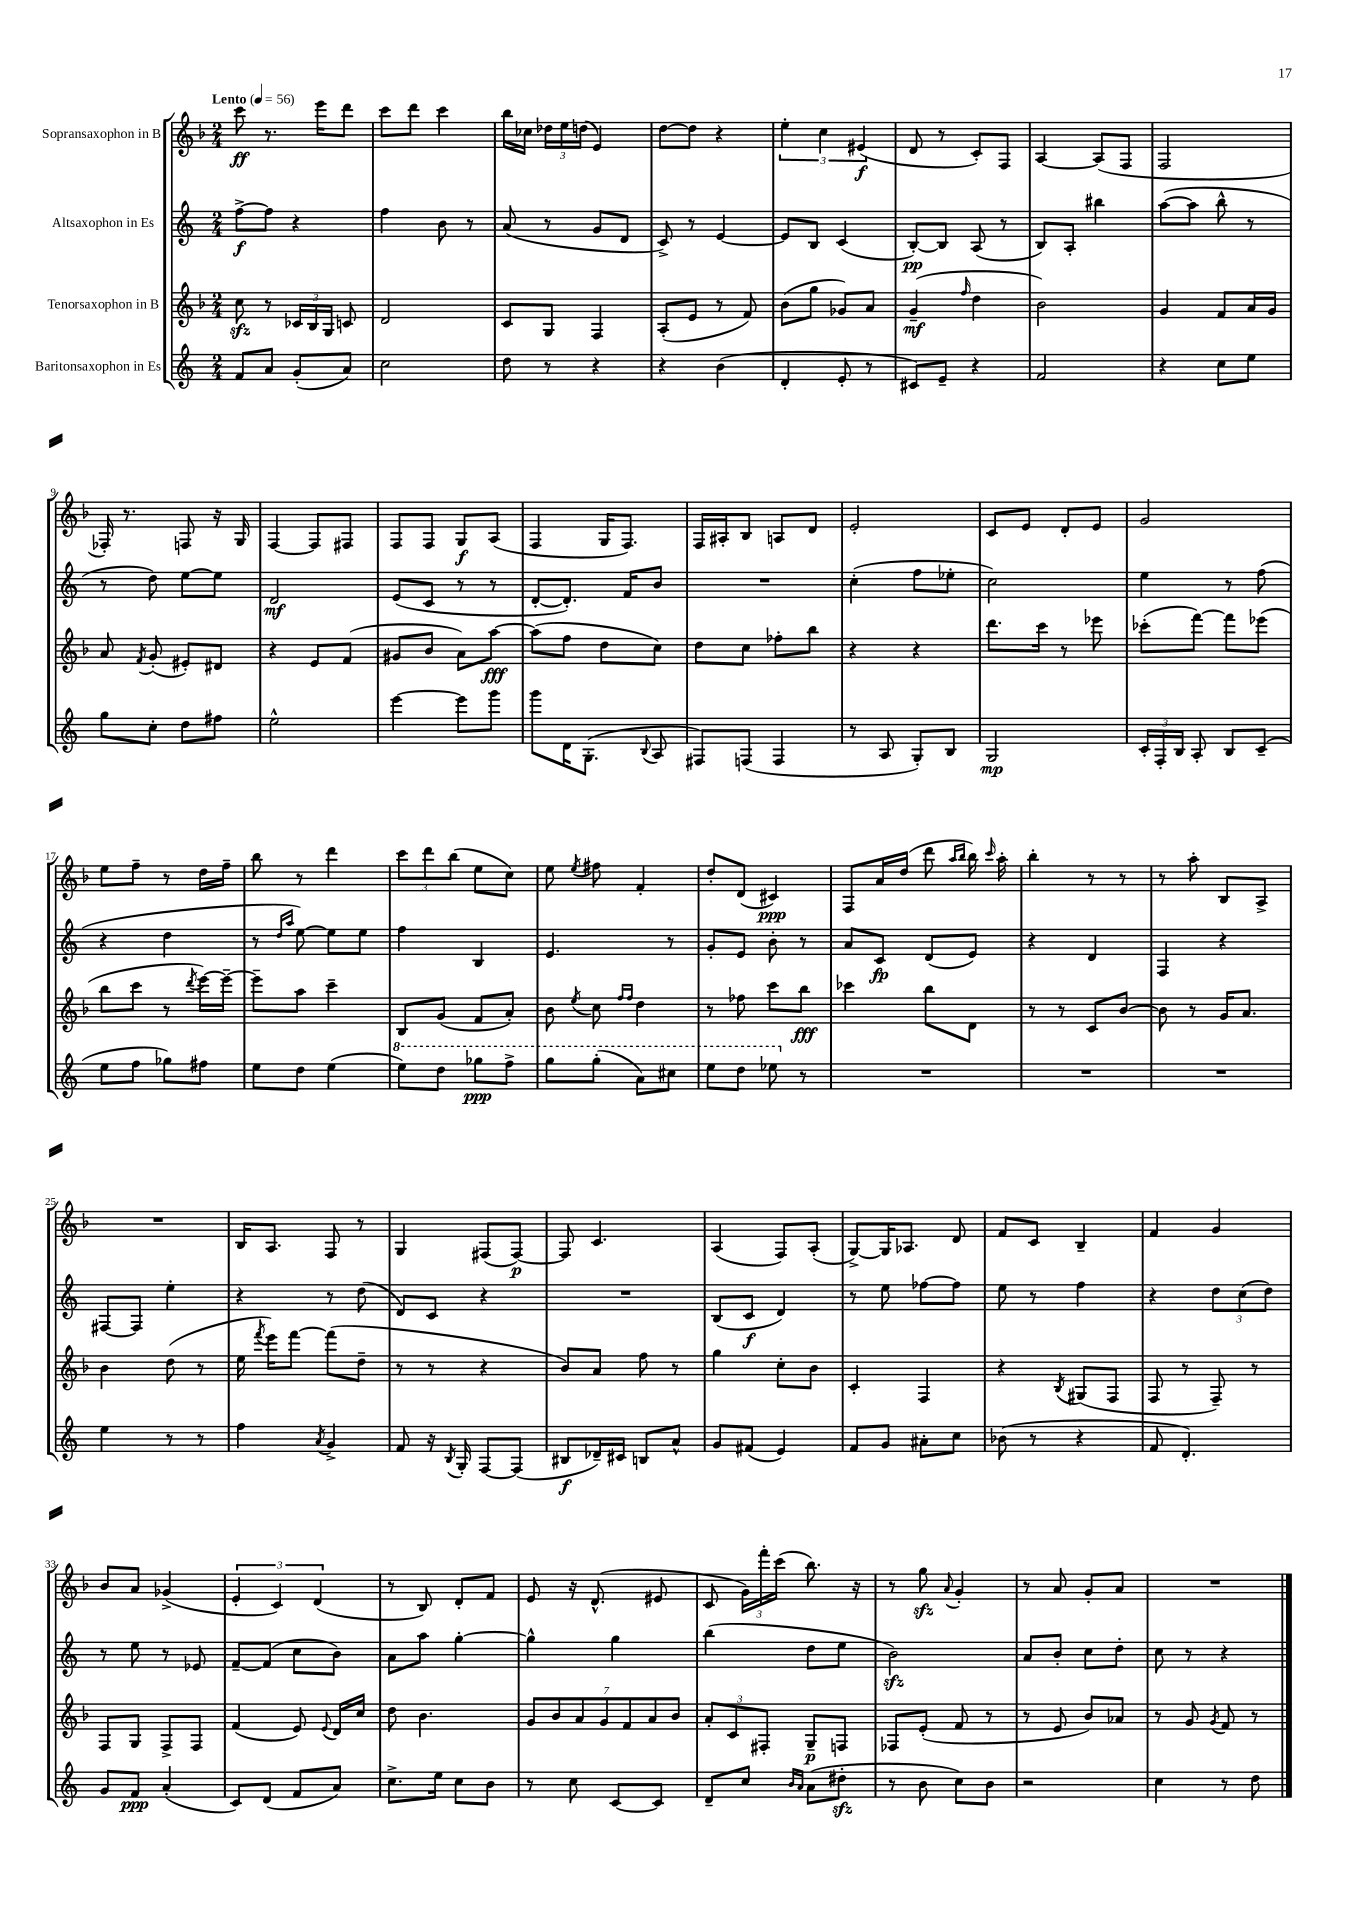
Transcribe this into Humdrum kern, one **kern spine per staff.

**kern	**kern	**kern	**kern
*staff4	*staff3	*staff2	*staff1
*clefG2	*clefG2	*clefG2	*clefG2
*k[]	*k[b-]	*k[]	*k[b-]
*M2/4	*M2/4	*M2/4	*M2/4
*MM56	*MM56	*MM56	*MM56
8f/L	8cc\	[8ff^\L	8ccc\
8a/J	8r	8ff\]J	8.r
(8g'/L	24c-/LL	4r	.
.	24B-/	.	.
.	.	.	16eee\LK
.	24G/JJ	.	.
8a/J)	8c/	.	8ddd\J
=	=	=	=
2cc\	2d/	4ff\	8ccc\L
.	.	.	8ddd\J
.	.	8b\	4ccc\
.	.	8r	.
=	=	=	=
8dd\	8c/L	(8a/	16bb-\LL
.	.	.	16cc-\JJ
8r	8G/J	8r	24dd-\LL
.	.	.	24ee\
.	.	.	(24dd\JJ
4r	4F/	8g/L	4e/)
.	.	8d/J	.
=	=	=	=
4r	(8A'/L	8c^/)	[8dd\L
.	8e/J	8r	8dd\]J
(4b\	8r	[4e/	4r
.	8f/)	.	.
=	=	=	=
4d'/	(8b-\L	8e/]L	6ee'\
.	8gg\J	8B/J	.
.	.	.	6cc\
8e'/	8g-/L)	(4c/	.
.	.	.	(6e#/
8r	8a/J	.	.
=	=	=	=
8c#/L)	(4g~/	[8B'/L)	8d/
8e~/J	.	8B/]J	8r
.	16qqff/	.	.
4r	4dd\	(8A/	8c'/L)
.	.	8r	8F/J
=	=	=	=
2f/	2b-\)	8B/L)	[4A/
.	.	8A'/J	.
.	.	4bb#\	(8A/]L
.	.	.	8F/J
=	=	=	=
4r	4g/	([8aa\L	2F/
.	.	8aa\]J	.
8cc\L	8f/L	8bb^^\	.
8ee\J	16a/L	8r	.
.	16g/JJ	.	.
=	=	=	=
8gg\L	8a/	8r	16F-'/)
.	.	.	8.r
.	8qf/	.	.
8cc'\J	(8g'/	8dd\)	.
8dd\L	8e#'/L)	[8ee\L	8F/
8ff#\J	8d#/J	8ee\]J	16r
.	.	.	16G/
=	=	=	=
2ee^^\	4r	2d/	[4F/
.	8e/L	.	8F/]L
.	(8f/J	.	8F#/J
=	=	=	=
[4eee\	8g#/L	(8e/L	8F/L
.	8b-/J	8c/J	8F/J
8eee\]L	8a\L)	8r	8G/L
8ggg\J	[8aa\J	8r	(8A/J
=	=	=	=
8ggg\L	(8aa\]L	[8d'/L	4F/
16d\K	8ff\J	8.d'/]J)	.
(8.G'\J	.	.	.
.	8dd\L	.	16G/LK
.	.	16f/LK	8.F/J)
8qqB/	.	.	.
8A/	8cc\J)	8b/J	.
=	=	=	=
8F#/L)	8dd\L	2r	16F/LL
.	.	.	16A#'/J
(8F/J	8cc\J	.	8B-/J
4F/	8ff-'\L	.	8A/L
.	8bb-\J	.	8d/J
=	=	=	=
8r	4r	(4cc'\	2e'/
8A/	.	.	.
8G'/L)	4r	8ff\L	.
8B/J	.	8ee-'\J	.
=	=	=	=
2G/	8.ddd\L	2cc\)	8c/L
.	.	.	8e/J
.	16ccc\Jk	.	.
.	8r	.	8d'/L
.	8eee-\	.	8e/J
=	=	=	=
24c'/LL	(8ccc-'\L	4ee\	2g/
24F'/	.	.	.
24B/JJ	.	.	.
8A'/	[8fff\J)	.	.
8B/L	8fff\]L	8r	.
(8c~/J	(8eee-\J	(8ff\	.
=	=	=	=
8ee\L	8bb-\L	4r	8ee\L
8ff\J	8ccc\J	.	8ff~\J
8gg-\L)	8r	4dd\	8r
.	8qddd/	.	.
8ff#\J	[16eee\LL)	.	16dd\LL
.	16eee~\_JJ	.	16ff~\JJ
=	=	=	=
8ee\L	8eee~\]L	8r	8bb-\
.	.	16qqdd/LL	.
.	.	16qqaa/JJ	.
8dd\J	8aa\J	[8ee\)	8r
(4ee\	4ccc~\	8ee\]L	4ddd\
.	.	8ee\J	.
=	=	=	=
8eee\L)	8B-/L	4ff\	12ccc\L
.	.	.	12ddd\
8ddd\J	(8g/J	.	.
.	.	.	(12bb-\J
8ggg-\L	8f/L	4B/	8ee\L
8fff^\J	8a'/J)	.	8cc\J)
=	=	=	=
8ggg\L	8b-\	4.e/	8ee\
.	8qee/	.	8qee/
(8ggg'\J	8cc\	.	8ff#\
.	16qqff/LL	.	.
.	16qqff/JJ	.	.
8aa\L)	4dd\	.	4f'/
8ccc#\J	.	8r	.
=	=	=	=
8eee\L	8r	8g'/L	8dd'/L
8ddd\J	8ff-\	8e/J	(8d/J
8eee-\	8ccc\L	8b'\	4c#/)
8r	8bb-\J	8r	.
=	=	=	=
2r	4ccc-\	8a/L	8F/L
.	.	8c/J	16a/L
.	.	.	(16dd/JJ
.	8bb-\L	(8d/L	8ddd\
.	.	.	16qqaa/LL
.	.	.	16qqbb-/JJ
.	8d\J	8e/J)	16bb-\)
.	.	.	16qqccc/
.	.	.	16aa'\
=	=	=	=
2r	8r	4r	4bb-'\
.	8r	.	.
.	8c/L	4d/	8r
.	[8b-/J	.	8r
=	=	=	=
2r	8b-\]	4F/	8r
.	8r	.	8aa'\
.	16g/LK	4r	8B-/L
.	8.a/J	.	.
.	.	.	8A^/J
=	=	=	=
4ee\	4b-\	[8F#/L	2r
.	.	8F#/]J	.
8r	(8dd\	4ee'\	.
8r	8r	.	.
=	=	=	=
4ff\	16ee\	4r	16B-/LK
.	8qfff/	.	.
.	16eee\LK)	.	8.A/J
.	[8fff\J	.	.
8qa/	.	.	.
4g^/	(8fff\]L	8r	8F/
.	8dd~\J	(8dd\	8r
=	=	=	=
8f/	8r	8d/L)	4G/
16r	8r	8c/J	.
8qB/	.	.	.
16G'/	.	.	.
[8F/L	4r	4r	(8F#/L
(8F/]J	.	.	[8F#/J)
=	=	=	=
8B#/L	8b-/L)	2r	8F#/]
16d-~/L)	8a/J	.	4.c/
16c#/JJ	.	.	.
8B/L	8ff\	.	.
8a^^/J	8r	.	.
=	=	=	=
8g/L	4gg\	(8B/L	(4A/
(8f#/J	.	8c/J	.
4e/)	8cc'\L	4d/)	8F/L)
.	8b-\J	.	(8A'/J
=	=	=	=
8f/L	4c'/	8r	[8G^/L)
8g/J	.	8ee\	16G/]K
.	.	.	8.A-/J
8a#'\L	4F/	[8ff-\L	.
8cc\J	.	8ff-\]J	8d/
=	=	=	=
(8b-\	4r	8ee\	8f/L
8r	.	8r	8c/J
.	8qB-/	.	.
4r	(8G#/L	4ff\	4B-~/
.	8F/J	.	.
=	=	=	=
8f/	8F/	4r	4f/
4.d'/)	8r	.	.
.	8F~/)	12dd\L	4g/
.	.	(12cc\	.
.	8r	.	.
.	.	12dd\J)	.
=	=	=	=
8g/L	8F/L	8r	8b-/L
8f/J	8G/J	8ee\	8a/J
(4a'/	8F^/L	8r	(4g-^/
.	8F/J	8e-/	.
=	=	=	=
8c/L)	(4f/	[8f~/L	6e'/
(8d/J	.	(8f/]J	.
.	.	.	6c/)
8f/L	8e/)	8cc\L	.
.	.	.	(6d/
.	8qqe/	.	.
8a/J)	16d/LL	8b\J)	.
.	16cc/JJ	.	.
=	=	=	=
8.cc^\L	8dd\	8a\L	8r
.	4.b-\	8aa\J	8B-/)
16ee\Jk	.	.	.
8cc\L	.	[4gg'\	8d'/L
8b\J	.	.	8f/J
=	=	=	=
8r	14g/L	4gg^^\]	8e/
.	14b-/	.	.
8cc\	.	.	16r
.	14a/	.	.
.	.	.	(8.d^^/
.	14g/	.	.
[8c/L	.	4gg\	.
.	14f/	.	.
.	14a/	.	.
8c/]J	.	.	8e#/
.	14b-/J	.	.
=	=	=	=
8d~/L	12a'/L	(4bb\	8c/
.	12c/	.	.
8cc/J	.	.	24g\LL)
.	12F#'/J	.	24fff'\
.	.	.	(24ccc\JJ
16qqb/LL	.	.	.
16qqa/JJ	.	.	.
(8a\L	8G~/L	8dd\L	8.bb-\)
8dd#'\J	8F/J	8ee\J	.
.	.	.	16r
=	=	=	=
8r	8F-/L	2b\)	8r
8b\	(8e'/J	.	8gg\
.	.	.	8qqa/
8cc\L)	8f/	.	4g'/
8b\J	8r	.	.
=	=	=	=
2r	8r	8a/L	8r
.	8e/	8b'/J	8a/
.	8b-/L)	8cc\L	8g'/L
.	8a-/J	8dd'\J	8a/J
=	=	=	=
4cc\	8r	8cc\	2r
.	8g/	8r	.
.	8qg/	.	.
8r	8f/	4r	.
8dd\	8r	.	.
==	==	==	==
*-	*-	*-	*-
